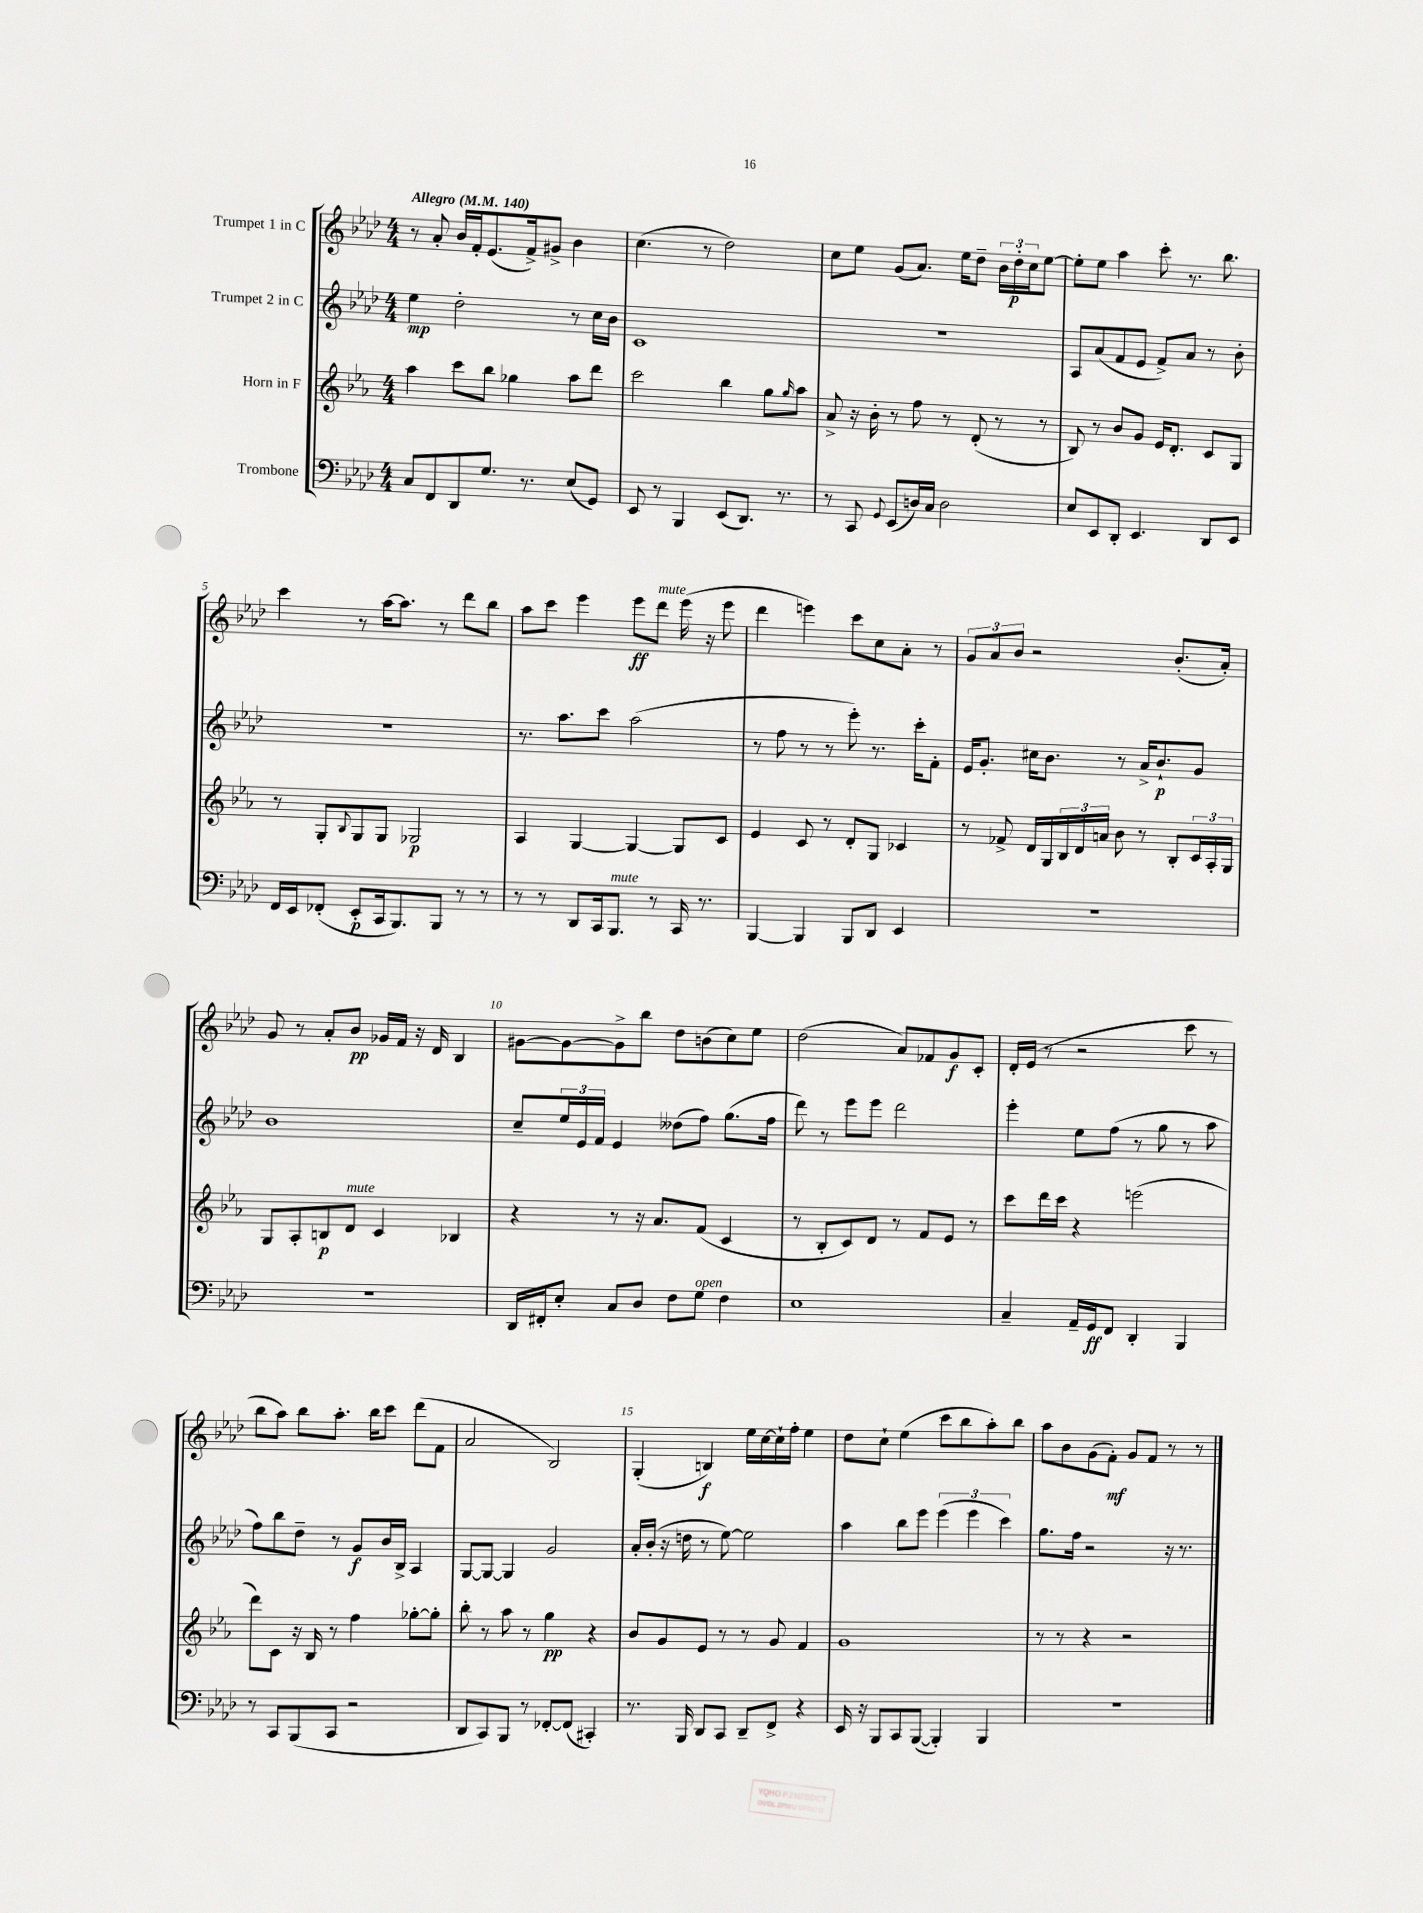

**kern	**dynam	**kern	**dynam	**kern	**dynam	**kern	**dynam
*part4	*part4	*part3	*part3	*part2	*part2	*part1	*part1
*staff4	*staff4	*staff3	*staff3	*staff2	*staff2	*staff1	*staff1
*I"Trombone	*	*I"Horn in F	*	*I"Trumpet 2 in C	*	*I"Trumpet 1 in C	*
*clefF4	*	*clefG2	*	*clefG2	*	*clefG2	*
*k[b-e-a-d-]	*	*k[b-e-a-]	*	*k[b-e-a-d-]	*	*k[b-e-a-d-]	*
*M4/4	*	*M4/4	*	*M4/4	*	*M4/4	*
*MM140	*	*MM140	*	*MM140	*	*MM140	*
=1	=1	=1	=1	=1	=1	=1	=1
!	!	!	!	!	!	!LO:TX:a:B:t=Allegro	!
8C/L	.	4aa-\	.	4ee-\	mp	8r	.
8FF/	.	.	.	.	.	8a-'/	.
8DD-/	.	8ccc\L	.	2dd-'\	.	16b-/LL	.
.	.	.	.	.	.	16f'/J	.
8.G/J	.	8bb-\J	.	.	.	(8.e-/	.
.	.	4gg-X\	.	.	.	.	.
8.r	.	.	.	.	.	16f^/k)	.
.	.	.	.	.	.	8g#X^/J	.
(8E-/L	.	8aa-\L	.	8r	.	4b-\	.
8GG/J)	.	8ddd\J	.	16cc\LL	.	.	.
.	.	.	.	16b-\JJ	.	.	.
=2	=2	=2	=2	=2	=2	=2	=2
8EE-/	.	2ccc\	.	1c	.	(4.cc\	.
8r	.	.	.	.	.	.	.
4BBB-/	.	.	.	.	.	.	.
.	.	.	.	.	.	8r	.
(8EE-/L	.	4bb-\	.	.	.	2dd-\)	.
8.DD-/J)	.	.	.	.	.	.	.
.	.	8gg\L	.	.	.	.	.
8.r	.	.	.	.	.	.	.
.	.	16qqgg/	.	.	.	.	.
.	.	8aa-\J	.	.	.	.	.
=3	=3	=3	=3	=3	=3	=3	=3
8r	.	8a-^/	.	1r	.	8cc\L	.
8CC/	.	16r	.	.	.	8ee-\J	.
.	.	16b-'\	.	.	.	.	.
8qqGG/	.	.	.	.	.	.	.
(8EE-/L	.	8r	.	.	.	(8g/L	.
16Dn/L)	.	8ff\	.	.	.	8.a-/J)	.
16C/JJ	.	.	.	.	.	.	.
2D\	.	8r	.	.	.	.	.
.	.	.	.	.	.	16ee-\KL	.
.	.	(8d'/	.	.	.	8dd-~\J	.
.	.	8r	.	.	.	24b-\LL	.
.	.	.	.	.	.	24dd-'\	p
.	.	.	.	.	.	24cc\J	.
.	.	8r	.	.	.	[8ee-\J	.
=4	=4	=4	=4	=4	=4	=4	=4
8E-/L	.	8B-/)	.	8A-/L	.	8ee-'\L]	.
8EE-/	.	8r	.	(8a-/	.	8ee-\J	.
8DD-'/J	.	8b-/L	.	8f/	.	4aa-\	.
4.EE-/	.	8g/J	.	8e-/J	.	.	.
.	.	16e-/KL	.	8f^/L)	.	8ccc'\	.
.	.	8.d'/J	.	.	.	.	.
.	.	.	.	8a-/J	.	8.r	.
8DD-/L	.	8c/L	.	8r	.	.	.
.	.	.	.	.	.	8.bb-\	.
8EE-/J	.	8G/J	.	8b-'\	.	.	.
!!LO:LB:g=z
=5	=5	=5	=5	=5	=5	=5	=5
16FF/LL	.	8r	.	1r	.	4ccc\	.
16EE-/J	.	.	.	.	.	.	.
(8FF-X'/J	.	8G'/L	.	.	.	.	.
.	.	8qqB-/	.	.	.	.	.
8EE-'/L	p	8G/	.	.	.	8r	.
16CC/k	.	8G/J	.	.	.	[16aa-\KL	.
8.BBB-/)	.	.	.	.	.	8.aa-\J]	.
.	.	2G-X/	p	.	.	.	.
8BBB-/J	.	.	.	.	.	8r	.
8r	.	.	.	.	.	8ddd-\L	.
8r	.	.	.	.	.	8bb-\J	.
=6	=6	=6	=6	=6	=6	=6	=6
8r	.	4A-/	.	8.r	.	8aa-\L	.
8r	.	.	.	.	.	8ccc\J	.
.	.	.	.	8.aa-\L	.	.	.
8DD-/L	.	[4G/	.	.	.	4eee-\	.
16CC/k	.	.	.	8ccc\J	.	.	.
!LO:TX:a:i:t=mute	!	!	!	!	!	!	!
8.BBB-/J	.	.	.	.	.	.	.
.	.	4G/_	.	(2aa-\	.	8eee-\L	ff
!	!	!	!	!	!	!LO:TX:a:i:t=mute	!
8r	.	.	.	.	.	8ddd-\J	.
16CC/	.	8G/L]	.	.	.	(16eee-\	.
8.r	.	.	.	.	.	16r	.
.	.	8c/J	.	.	.	8eee-\	.
=7	=7	=7	=7	=7	=7	=7	=7
[4BBB-/	.	4e-/	.	8r	.	4ddd-\	.
.	.	.	.	8ff\	.	.	.
4BBB-/]	.	8c/	.	8r	.	4eeen\)	.
.	.	8r	.	8r	.	.	.
8BBB-/L	.	8d'/L	.	8eee-'\)	.	8ccc\L	.
8DD-/J	.	8G/J	.	8.r	.	8cc\	.
4EE-/	.	4c-X/	.	.	.	8a-'\J	.
.	.	.	.	16ccc'\KL	.	.	.
.	.	.	.	8f'\J	.	8r	.
=8	=8	=8	=8	=8	=8	=8	=8
1r	.	8r	.	16e-/KL	.	12g/L	.
.	.	.	.	8.g'/J	.	.	.
.	.	.	.	.	.	12a-/	.
.	.	8f-X^/	.	.	.	.	.
.	.	.	.	.	.	12b-/J	.
.	.	16d/LL	.	16cc#X\KL	.	2r	.
.	.	16G/	.	8.b-\J	.	.	.
.	.	24B-/	.	.	.	.	.
.	.	24d/	.	.	.	.	.
.	.	24an/JJ	.	.	.	.	.
.	.	8b-\	.	8r	.	.	.
.	.	8r	.	16a-^/KL	.	.	.
.	.	.	.	8.b-`/	p	.	.
.	.	8B-'/L	.	.	.	(8.b-'/L	.
.	.	24c/L	.	8g/J	.	.	.
.	.	24A-'/	.	.	.	.	.
.	.	.	.	.	.	16a-'/Jk)	.
.	.	24G/JJ	.	.	.	.	.
!!LO:LB:g=z
=9	=9	=9	=9	=9	=9	=9	=9
1r	.	8G/L	.	1b-	.	8g/	.
.	.	8A-'/	.	.	.	8r	.
.	.	8Bn/	p	.	.	8a-'/L	.
!	!	!LO:TX:a:i:t=mute	!	!	!	!	!
.	.	8d/J	.	.	.	8b-/J	pp
.	.	4c/	.	.	.	16g-X/LL	.
.	.	.	.	.	.	16f/JJ	.
.	.	.	.	.	.	16r	.
.	.	.	.	.	.	16d-/	.
.	.	4B-X/	.	.	.	4B-/	.
=10	=10	=10	=10	=10	=10	=10	=10
16DD-/LL	.	4r	.	8cc~/L	.	[8g#X\L	.
16FF#X'/J	.	.	.	.	.	.	.
8E-'/J	.	.	.	24ee-/L	.	8g#\_	.
.	.	.	.	24e-/	.	.	.
.	.	.	.	24f/JJ	.	.	.
8C/L	.	8r	.	4e-/	.	8g#^\]	.
8D-/J	.	16r	.	.	.	8bb-\J	.
.	.	8.a-/L	.	.	.	.	.
8F\L	.	.	.	(8dd--X\L	.	8dd-\L	.
!LO:TX:a:i:t=open	!	!	!	!	!	!	!
8G\J	.	(8f/J	.	8ff\J)	.	(8bn\	.
4F\	.	4c/	.	(8.gg\L	.	8cc\)	.
.	.	.	.	.	.	8ee-\J	.
.	.	.	.	16ff\Jk	.	.	.
=11	=11	=11	=11	=11	=11	=11	=11
1E-	.	8r	.	8ddd-\)	.	(2dd-\	.
.	.	8B-'/L	.	8r	.	.	.
.	.	8c/)	.	8eee-\L	.	.	.
.	.	8d/J	.	8eee-\J	.	.	.
.	.	8r	.	2ddd-\	.	8a-/L)	.
.	.	8f/L	.	.	.	8f-X/	.
.	.	8e-/J	.	.	.	8g/	f
.	.	8r	.	.	.	8c'/J	.
=12	=12	=12	=12	=12	=12	=12	=12
4C~/	.	8ccc\L	.	4eee-'\	.	16d-'/LL	.
.	.	.	.	.	.	(16e-/JJ	.
.	.	16ddd\L	.	.	.	8r	.
.	.	16ccc\JJ	.	.	.	.	.
16AA-~/LL	.	4r	.	8ee-\L	.	2r	.
16GG/J	ff	.	.	.	.	.	.
8FF/J	.	.	.	(8ff\J	.	.	.
4DD-'/	.	(2eeen\	.	8r	.	.	.
.	.	.	.	8gg\	.	.	.
4BBB-/	.	.	.	8r	.	8ccc\	.
.	.	.	.	8aa-\	.	8r	.
!!LO:LB:g=z
=13	=13	=13	=13	=13	=13	=13	=13
8r	.	8ddd\L)	.	8ff\L)	.	8bb-\L	.
8CC/L	.	8c\J	.	8bb-\	.	8aa-\J)	.
(8BBB-/	.	16r	.	8dd-~\J	.	8bb-\L	.
.	.	16B-/	.	.	.	.	.
8CC/J	.	8r	.	8r	.	8.aa-'\J	.
2r	.	4ff\	.	8g/L	f	.	.
.	.	.	.	.	.	16bb-\KL	.
.	.	.	.	16b-/L	.	8ccc\J	.
.	.	.	.	16B-^/JJ	.	.	.
.	.	[8gg-X'\L	.	4A-/	.	(8ddd-\L	.
.	.	8gg-'\J]	.	.	.	8f\J	.
=14	=14	=14	=14	=14	=14	=14	=14
8DD-/L	.	8bb-'\	.	[8G/L	.	2a-/	.
8CC/)	.	8r	.	8G/J_	.	.	.
8BBB-/J	.	8aa-\	.	4G/]	.	.	.
8r	.	8r	.	.	.	.	.
[8FF-X'/L	.	4gg\	pp	2g/	.	2B-/)	.
(8FF-/J]	.	.	.	.	.	.	.
4CC#X'/)	.	4r	.	.	.	.	.
=15	=15	=15	=15	=15	=15	=15	=15
8.r	.	8b-/L	.	16a-'/LL	.	(4G'/	.
.	.	.	.	(16b-'/JJ	.	.	.
.	.	8g/	.	16r	.	.	.
16BBB-/	.	.	.	16ddn\	.	.	.
8DD-/L	.	8e-/J	.	8r	.	4Bn/)	f
8CC/J	.	8r	.	[8ee-\)	.	.	.
8DD-~/L	.	8r	.	2ee-\]	.	16ee-\LL	.
.	.	.	.	.	.	[16cc\	.
8FF^/J	.	8g/	.	.	.	16cc`\]	.
.	.	.	.	.	.	16ff'\JJ	.
4r	.	4f/	.	.	.	4ee-\	.
=16	=16	=16	=16	=16	=16	=16	=16
16EE-/	.	1g	.	4aa-\	.	8dd-\L	.
16r	.	.	.	.	.	.	.
8BBB-/L	.	.	.	.	.	8cc`\J	.
8CC/	.	.	.	8bb-\L	.	(4ee-\	.
([8BBB-/J	.	.	.	8eee-\J	.	.	.
4BBB-'/])	.	.	.	(6eee-\	.	8ccc\L	.
.	.	.	.	.	.	8bb-\	.
.	.	.	.	6eee-\	.	.	.
4BBB-/	.	.	.	.	.	8aa-'\)	.
.	.	.	.	6ccc\)	.	.	.
.	.	.	.	.	.	8bb-\J	.
=17	=17	=17	=17	=17	=17	=17	=17
1r	.	8r	.	8.gg\L	.	8aa-\L	.
.	.	8r	.	.	.	8b-\	.
.	.	.	.	16ff\Jk	.	.	.
.	.	4r	.	2r	.	(8g\	.
.	.	.	.	.	.	8f'\J)	mf
.	.	2r	.	.	.	8g/L	.
.	.	.	.	.	.	8f/J	.
.	.	.	.	16r	.	8r	.
.	.	.	.	8.r	.	.	.
.	.	.	.	.	.	8r	.
==	==	==	==	==	==	==	==
*-	*-	*-	*-	*-	*-	*-	*-
